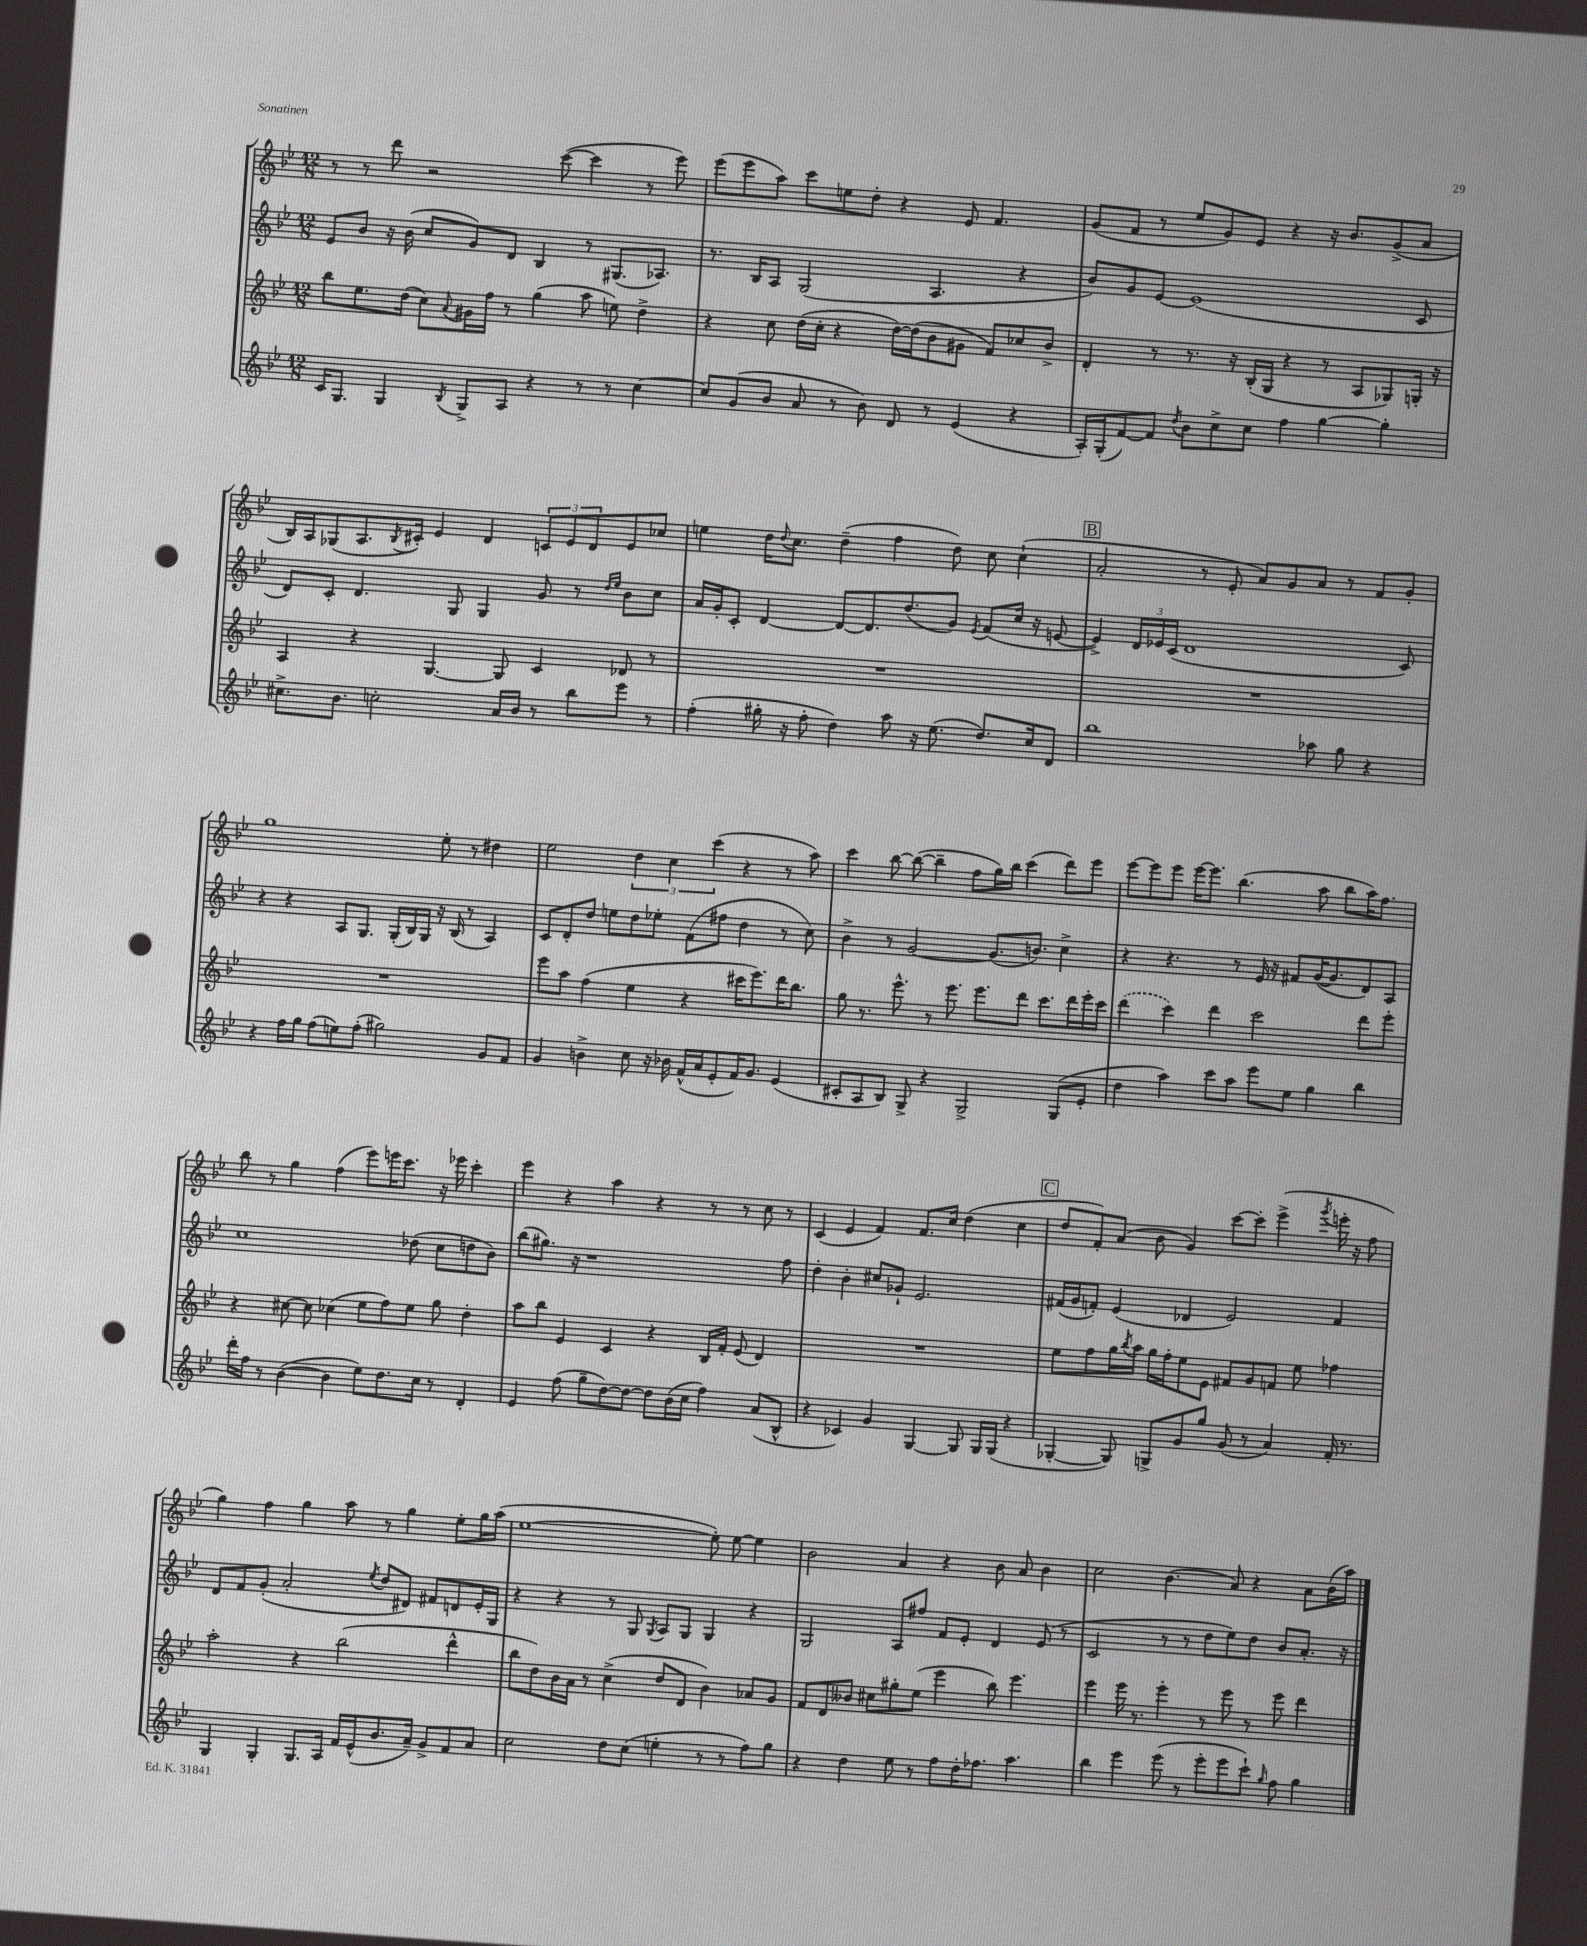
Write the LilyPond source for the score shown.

<<
\new StaffGroup <<
\new Staff = "s0" {
    \clef treble \key bes \major \numericTimeSignature \time 12/8
    r8 r8 d'''8 r2 c'''8~( c'''4 r8 ees'''8) |
    ees'''8( ees'''8 a''8) c'''8 e''8 d''8-. r4 ees'8 f'4. |
    g'8( f'8 r8 ees''8 g'8) ees'8 r4 r16 bes'8. g'8->( a'8 |
    bes16) a16 ges8( a8. \acciaccatura { bes8 } cis'16-.) ees'4 d'4 \tuplet 3/2 { c'8 ees'8 d'8 } ees'8 ces''8 |
    e''4 d''16 \appoggiatura { d''8 } c''8. d''4--( f''4 d''8) c''8 c''4-!( |
    \mark \markup { \box "B" } a'2-. r8 ees'8-. a'8) g'8 a'8 r8 f'8 g'8-. |
    g''1 ees''8-. r8 dis''4 |
    ees''2 \tuplet 3/2 { d''4 c''4 c'''4( } r4 r8 a''8) |
    c'''4 bes''8~ bes''8~( bes''4-- f''8 g''16) bes''16 c'''4( d'''8) ees'''8 |
    ees'''8~ ees'''8 ees'''8 ees'''16~ ees'''8. bes''4.( a''8 bes''8 a''16) f''8. |
    bes''8 r8 g''4 f''4( ees'''8) e'''16 c'''8. r16 ees'''16 c'''4-. |
    ees'''4 r4 a''4 r4 r8 r8 c''8 r8 |
    c'4( ees'4 f'4) f'8. c''16 d''4( c''4 |
    \mark \markup { \box "C" } d''8 f'8-.) a'8( bes'8 g'4) c'''8~ c'''8-. ees'''4->( \acciaccatura { g'''8 } e'''16-. r16 f''8 |
    g''4) f''4 g''4 a''8 r8 g''4 ees''8-. g''16 a''16( |
    ees''1~ ees''8-.) ees''8~ ees''4 |
    bes'2 a'4 r4 bes'8 a'8 bes'4 |
    c''2 bes'4.( a'8) r4 a'8 bes'16( a''16) \bar "|." |
}
\new Staff = "s1" {
    \clef treble \key bes \major \numericTimeSignature \time 12/8
    ees'8 bes'8 r16 bes'16( c''8 g'8) d'8 bes4 r8 gis8.( aes8.) |
    r8. bes16 a8 g2( a4. r4 |
    bes'8) g'8 ees'8~ ees'1( c'8 |
    d'8) c'8-. d'4. g8 g4 g'8 r8 \grace { d''16 ees''16 } bes'8 c''8 |
    a'16 g'16-. c'8-. d'4~ d'8~ d'8. d''8.( g'8) \acciaccatura { ees'8 } f'8( c''16 r16 e'8~ |
    \mark \markup { \box "B" } e'4->) \tuplet 3/2 { d'16 ees'16 c'16( } d'1 c'8) |
    r4 r4 a8 g8. g16-.( bes16) g16 r16 bes16( r8 a4) |
    c'8 d'8-. d''8 e''8 d''8 ees''8-. f'8( fis''8 d''4 r8 c''8) |
    bes'4-> r8 g'2~ g'8.( b'8.) c''4-> |
    r4 r4. r8 ees'16 r16 fis'8 g'16~( g'8. d'8) a8 |
    c''1 des''8( c''8 d''8 bes'8) |
    bes''8( gis''8.) r16 r1 f''8 |
    d''4-. bes'4-. cis''8 ges'8-! ees'2. |
    \mark \markup { \box "C" } fis'16( g'16 f'8-.) ees'4( des'4 ees'2) f'4 |
    d'8 f'8 g'8-.( a'2-. \acciaccatura { ees''8 } d''8 dis'8) fis'8 d'8 ees'16-. g16 |
    r4 r4 r8 g8 \acciaccatura { g8 } a8 g8 g4 r4 |
    g2 a8 fis''8 f'8 ees'8-. d'4 ees'8( r8 |
    c'2 r8 r8 d''8 ees''8) d''8 bes'8 a'8.-. r16 \bar "|." |
}
\new Staff = "s2" {
    \clef treble \key bes \major \numericTimeSignature \time 12/8
    bes''8 ees''8. d''16( c''8) \appoggiatura { a'8 } gis'16 f''16 r8 g''4( a''8 e''8) d''4-> |
    r4 c''8 d''16( c''16-. r4 d''16~) d''16( bes'8 gis'8 f'8) ces''8 bes'8-> |
    d'4-. r8 r8. r16 bes16-.( g16 r4 r8 a8 ges8) g16-. r16 |
    a4 r4 g4.~ g8 c'4 des'8 r8 |
    R1. |
    \mark \markup { \box "B" } R1. |
    R1. |
    ees'''8 a''8 f''4( ees''4 r4 cis'''16 ees'''8.) d'''16 bes''8. |
    g''8 r8. ees'''8.-^ r8 ees'''8. ees'''8. d'''8 c'''8. d'''16 ees'''16-. c'''16 |
    \once \slurDashed d'''4( c'''4) d'''4 c'''2 d'''8 ees'''8-. |
    r4 cis''8~ cis''8 ces''4( ees''8 f''8) ees''8 g''8 d''4-. |
    a''8 bes''8 ees'4 c'4 r4 bes16 f'16-. ees'8( d'4) |
    R1. |
    \mark \markup { \box "C" } ees''8 f''8 g''16 \acciaccatura { bes''8 } a''16 g''16 f''16-. ees''8 ees'8 fis'8 g'8 f'8 ees''8 fes''4 |
    a''2-. r4 bes''2( d'''4-^ |
    bes''8 d''8) bes'16 a'16 r8 c''4->( d''8 d'8 bes'4) aes'8 g'8 |
    f'8 d'8 beses'8 cis''8 gis''8-. ees''8( ees'''4 bes''8) ees'''4. |
    ees'''4 ees'''16 r8. ees'''4-. r8 ees'''8 r8 ees'''8 d'''4 \bar "|." |
}
\new Staff = "s3" {
    \clef treble \key bes \major \numericTimeSignature \time 12/8
    c'16 g8. g4 \acciaccatura { bes8 } g8-> a8 r4 r8 r8 c''4~ |
    c''8 g'8( bes'8 a'8 r8 bes'8) d'8 r8 ees'4( r4 |
    a16-.) g16-.( f'8~) f'8 \acciaccatura { d''8 } bes'8 c''8-> c''8 f''4 g''4~ g''4-. |
    cis''8.-> bes'8. c''2-. a'16 bes'16 r8 bes''8 ees'''8 r8 |
    f''4-.( gis''16-. r16 f''8-. d''4) a''8 r16 ees''8.( d''8.) c''16 d'8 |
    \mark \markup { \box "B" } bes''1 aes''8 g''8 r4 |
    r4 f''16 g''16 f''8( e''8) f''8-.( gis''2) g'8 f'8 |
    g'4 b'4-> c''8 r16 bes'16 f'16-^( a'16 ees'8-. f'16) g'8. ees'4( |
    cis'8-. a8 bes8) g8-> r4 g2-> g8( ees'8-. |
    d''4 a''4) c'''8 a''8 ees'''8 ees''8 g''4 bes''4 |
    d'''16-. f''16 r8 bes'4~( bes'4 ees''8) d''8. c''16 r8 d'4-. |
    ees'4 f''8( g''8-- d''8~) d''8~ d''8 bes'16( c''16 f''4) a'8( bes8-^ |
    r4 ces'4) g'4 g4~ g8 g16 g16( r4 |
    \mark \markup { \box "C" } ges4~-. ges8) g8-> g'8 g''8 g'8( r8 a'4) f'16-. r8. |
    g4 g4-. g8. a16 f'16 ees'16-^( bes'8. a'16--) g'8-> f'8 a'8 |
    c''2 d''8 c''8( e''4-. r8 r8 f''8) g''8 |
    r4 d''4 ees''8 r8 f''8 d''16-. fes''8. a''4. |
    bes''4 ees'''4 ees'''8( r8 ees'''8-. ees'''8 c'''8-!) \grace { g''16 } f''8 g''4 \bar "|." |
}
>>
>>
\layout { \context { \Score \remove "Bar_number_engraver" } }
